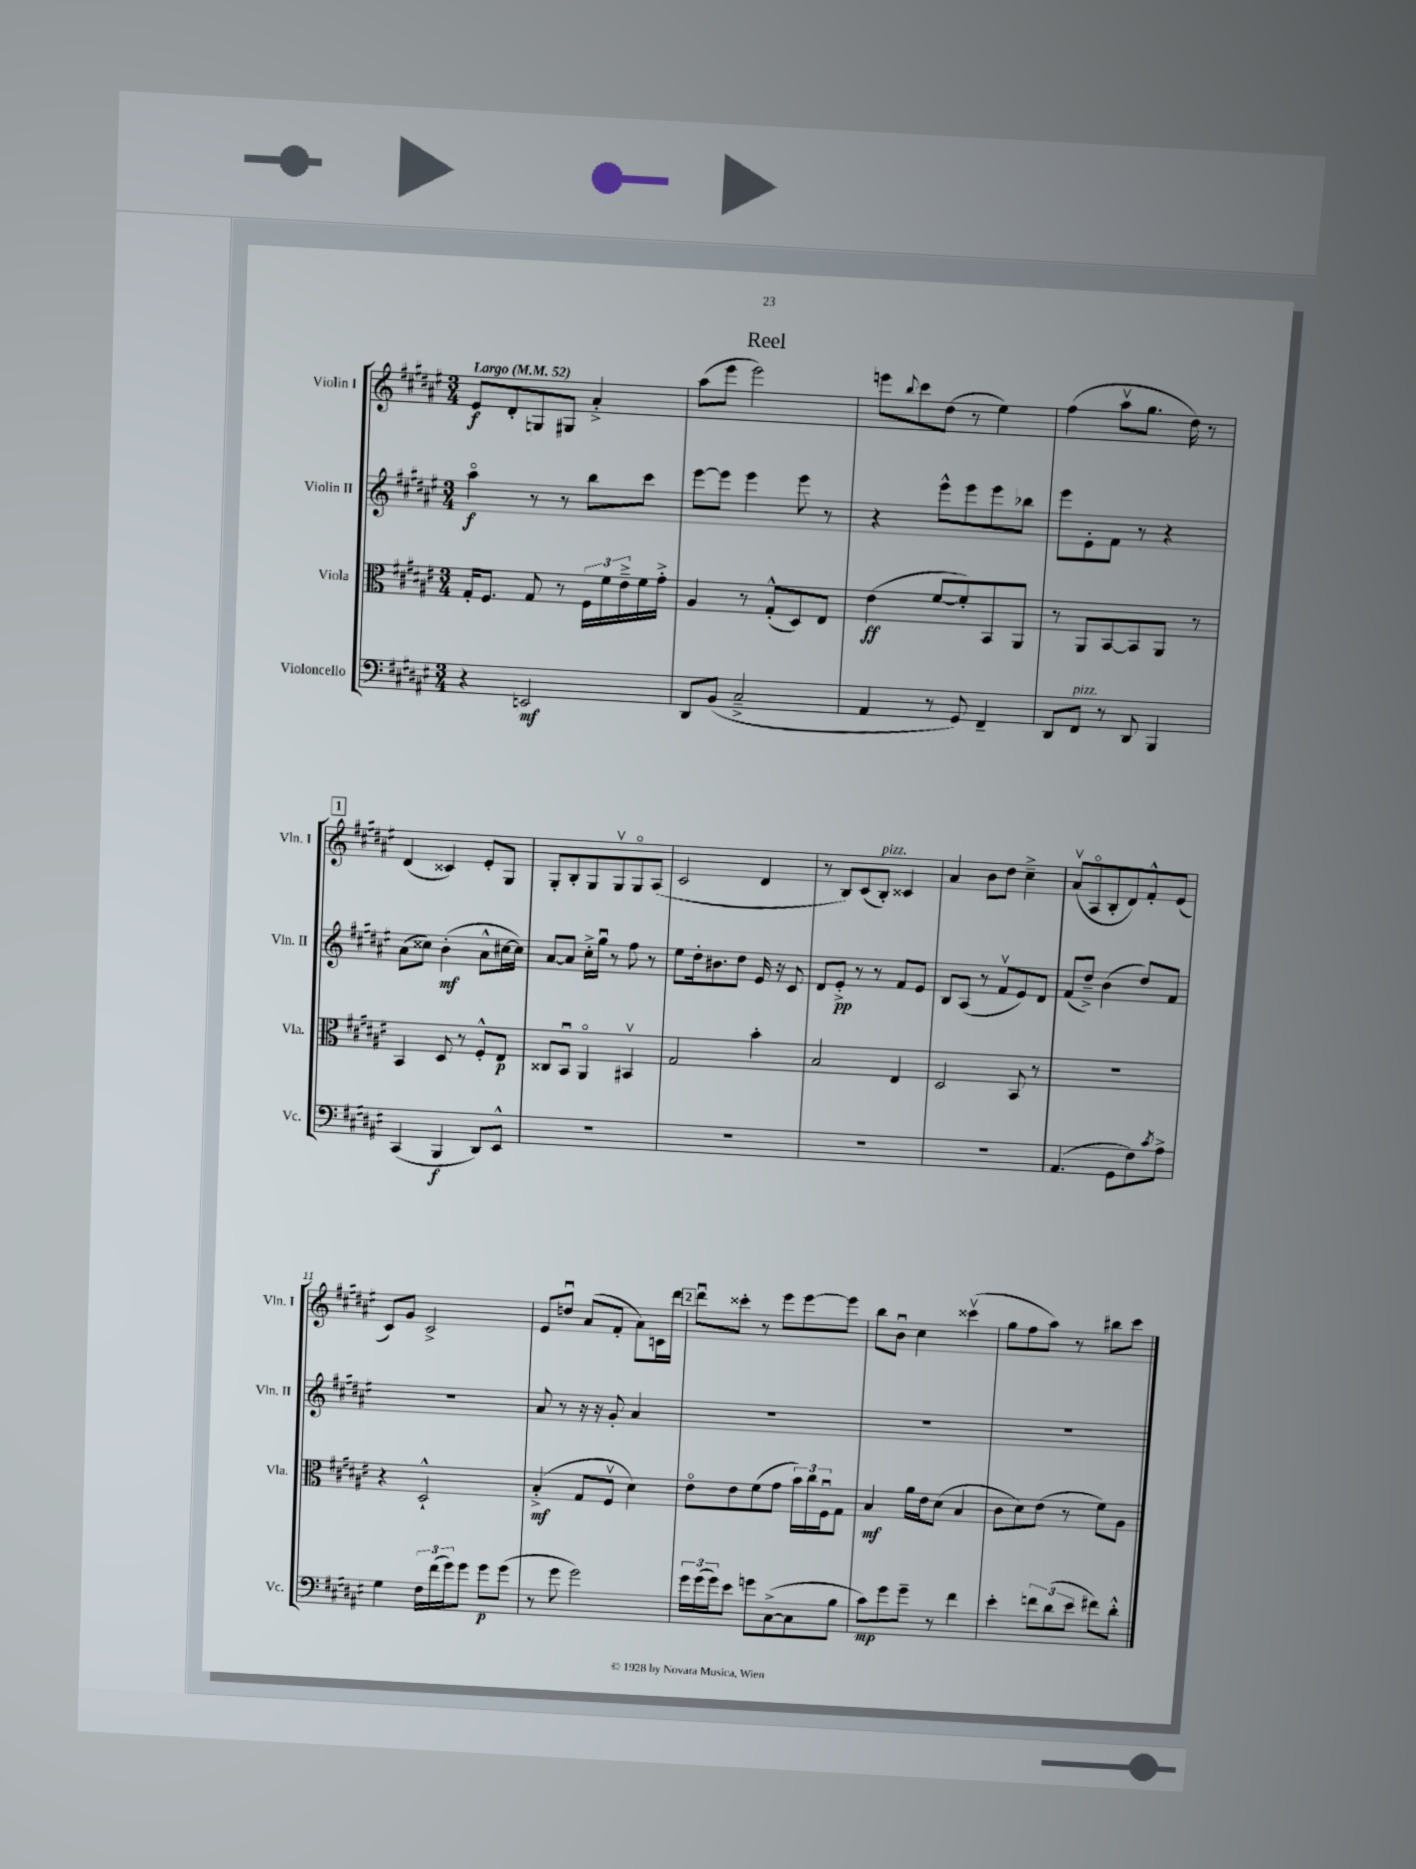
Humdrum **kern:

**kern	**kern	**kern	**kern
*staff4	*staff3	*staff2	*staff1
*clefF4	*clefC3	*clefG2	*clefG2
*k[f#c#g#d#a#e#]	*k[f#c#g#d#a#e#]	*k[f#c#g#d#a#e#]	*k[f#c#g#d#a#e#]
*M3/4	*M3/4	*M3/4	*M3/4
*MM52	*MM52	*MM52	*MM52
4r	16G#'	4aa#o	8e#
.	8.F#	.	.
.	.	.	8d#'
2EE	8G#	8r	8G
.	8r	8r	8G#
.	24F#	8bb	4a#'^
.	24f#	.	.
.	24e#~^	.	.
.	16f#	8ccc#	.
.	16g#'^	.	.
=	=	=	=
8DD#	4A#	[8eee#	(8aa#
(8BB	.	8eee#]	8eee#
2C#~^	8r	4eee#	2eee#)
.	(8G#'^^	.	.
.	8D#)	8eee#	.
.	8E#	8r	.
=	=	=	=
4AA#	(4e#	4r	8eee
.	.	.	8qqbb
.	.	.	8ccc#
8r	[8f#	8eee#^^	(8dd#
8GG#)	8f#'])	8eee#	8r
4FF#~	8BB	8eee#	4ee#)
.	8AA#	8bb-	.
=	=	=	=
8DD#	8r	8eee#	(4ff#
8FF#	8AA#	8e#'	.
8r	[8BB	8f#	8aa#v
8DD#	8BB]	8r	8.gg#
4BBB	8AA#	4r	.
.	.	.	16dd#)
.	8r	.	8r
=	=	=	=
(4CC#	4BB	(8a#	(4d#
.	.	8cc##)	.
4BBB	8D#	(4b'	4c##)
.	8r	.	.
8DD#)	8F#'^^	8a#^^	8e#'
8EE#^^	8E#	[16cc#	8G#
.	.	16cc#])	.
=	=	=	=
2.r	8C##	[8a#	8G#'
.	8BBu	8a#]	8B'
.	4AA#o	16cc#'^	8G#
.	.	16gg#u	.
.	.	8r	8G#v
.	4BB#v	8ff#	8G#o
.	.	8r	(8A#
=	=	=	=
2.r	2G#	8ee#	2c#
.	.	16dd#'	.
.	.	8.b#	.
.	.	8dd#	.
.	4b'	16e#	4d#
.	.	16r	.
.	.	8c#	.
=	=	=	=
2.r	2B	8d#	8r
.	.	8e#'^	8B)
.	.	8r	(8c#
.	.	8r	8B')
.	4E#	8f#	4c##
.	.	8e#	.
=	=	=	=
2.r	2D#	8B	4a#
.	.	(8A#	.
.	.	8r	8b
.	.	8f#v	8dd#
.	8BB	8e#)	4cc#~^
.	8r	8d#	.
=	=	=	=
(4.AA#	2.r	(8f#	(8a#v
.	.	8dd#~^)	8A#o
.	.	(4b	8B'
8GG#	.	.	8d#)
8F#)	.	8dd#)	8f#'^^
8qc#	.	.	.
8A#^	.	8f#	(8e#
=	=	=	=
4G#	4r	2.r	8c#)
.	.	.	8g#
24F#	2D#`^^	.	2c#^
(24f#	.	.	.
24g#)	.	.	.
8g#	.	.	.
8g#	.	.	.
(8g#	.	.	.
=	=	=	=
8r	(4B'^	8a#	8e#
8g#	.	8r	8ddu
2g#)	8G#	16r	(8a#
.	.	16r	.
.	8F#v	8g#'	8f#'
.	4d#)	4a#	8a#)
.	.	.	16c
.	.	.	16ddd#
=	=	=	=
24g#	8e#o	2.r	8ddd#u
(24g#	.	.	.
24g#)	.	.	.
8e#	8e#	.	8ccc##'
8g	(8f#	.	8r
([8C#^	8g#	.	8eee#
8C#]	24b)	.	[8eee#
.	24cc#	.	.
.	24F#u	.	.
8B	8G#	.	8eee#]
=	=	=	=
8c#)	4B	2.r	8bb
8g#	.	.	8bu
8g#~	16a#	.	4cc#
.	16e#	.	.
8r	(8d#	.	.
4f#	4B	.	(4ccc##v
=	=	=	=
4e#'	8c#	2.r	8gg#
.	8d#)	.	8ff#
12f	(8e#	.	8aa#)
(12d#	.	.	.
.	8r	.	8r
12e#	.	.	.
8f#)	8f#)	.	8bb#
8d#'^^	8A#	.	8ccc#
==	==	==	==
*-	*-	*-	*-
